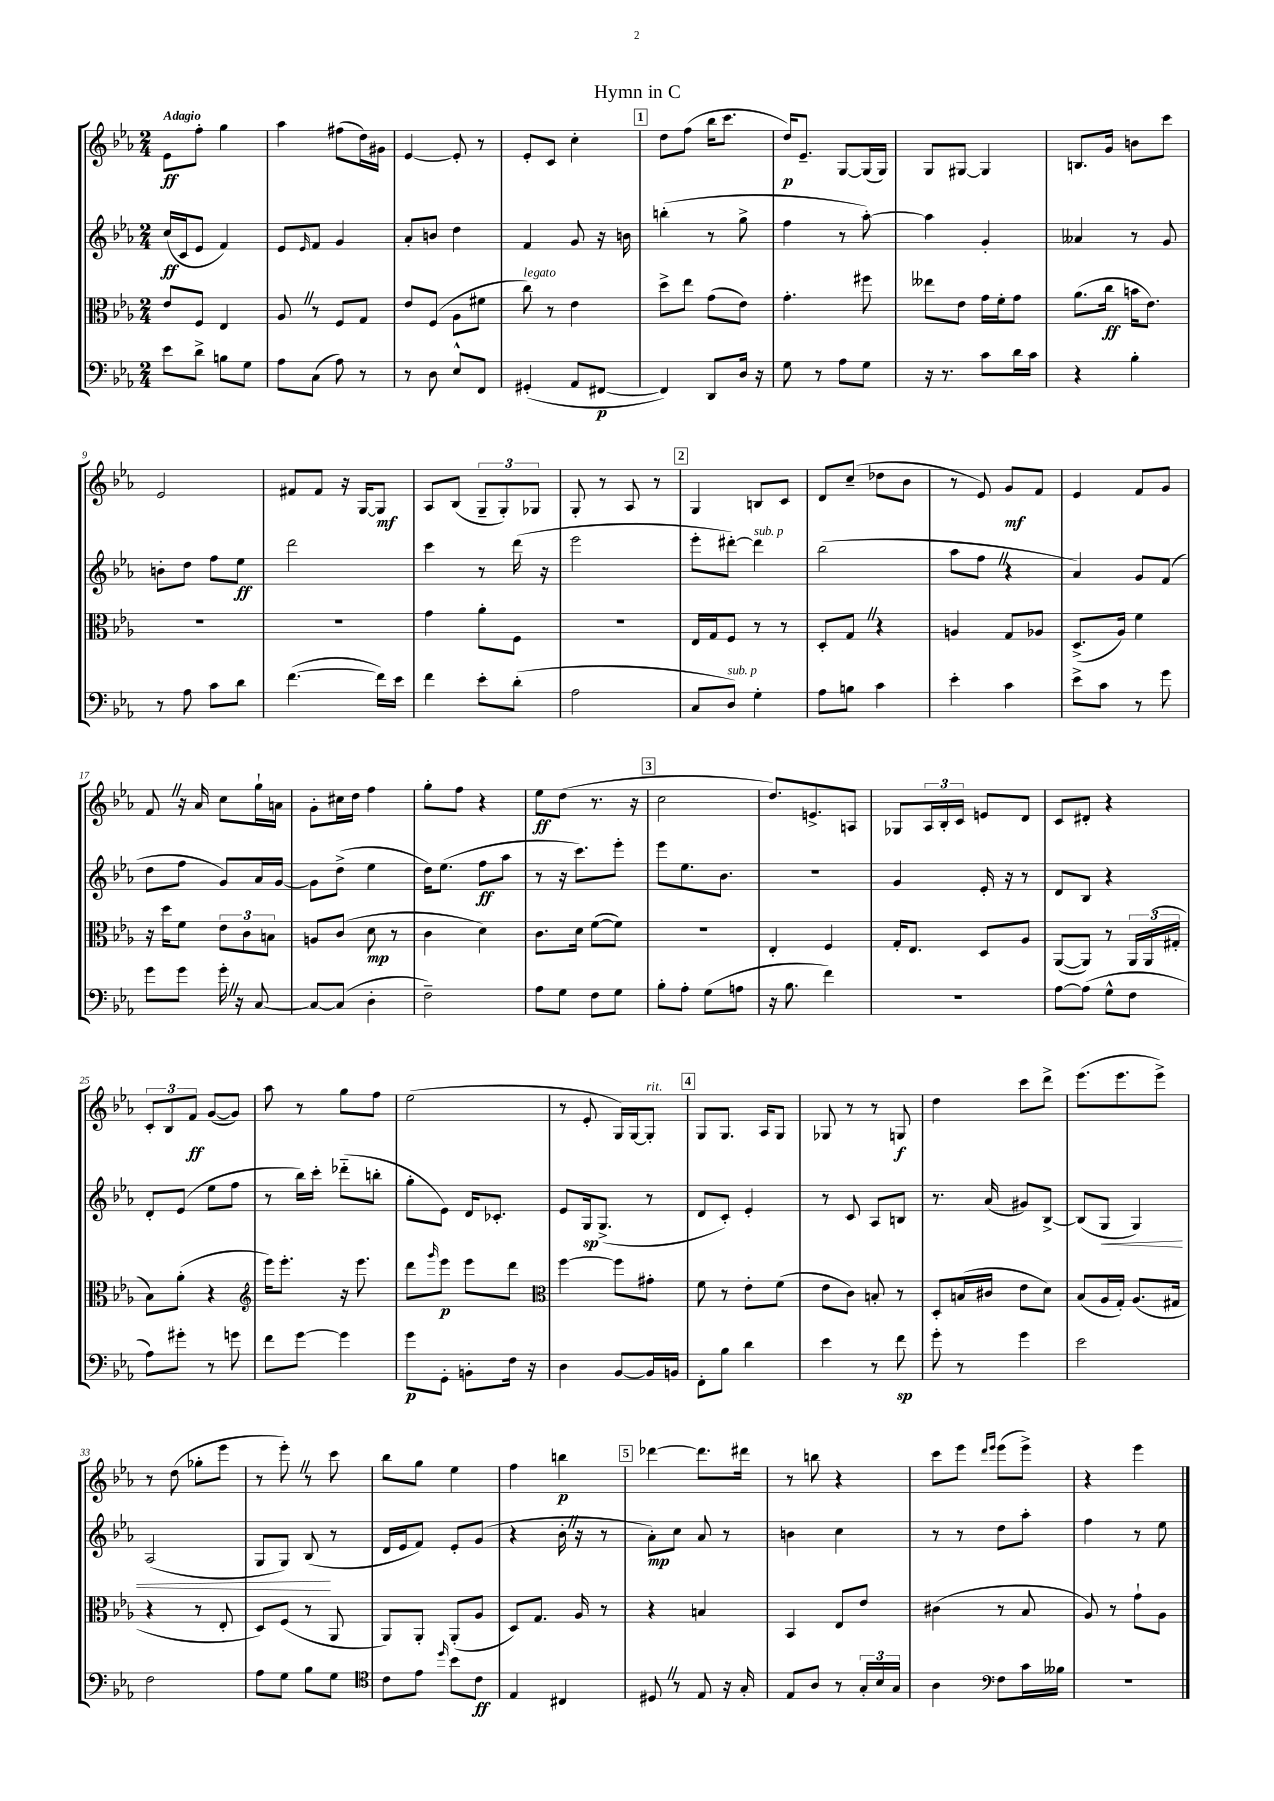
\header { title = "Hymn in C" }
<<
\new StaffGroup <<
\new Staff = "s0" {
    \clef treble \key ees \major \numericTimeSignature \time 2/4 \tempo "Adagio"
    ees'8\ff f''8-. g''4 |
    aes''4 fis''8( d''16) gis'16 |
    ees'4~ ees'8-. r8 |
    ees'8-. c'8 c''4-. |
    \mark \markup { \box "1" } d''8 f''8( bes''16 c'''8. |
    d''16\p) ees'8.-- g8~ g16( g16) |
    g8 gis8~ gis4 |
    b8. g'16 b'8 c'''8 |
    ees'2 |
    fis'8 fis'8 r16 g16~ g8\mf |
    aes8 bes8( \tuplet 3/2 { g8-- g8-.) ges8 } |
    g8-. r8 aes8 r8 |
    \mark \markup { \box "2" } g4 b8 c'8 |
    d'8 c''8--( des''8 bes'8 |
    r8 ees'8) g'8\mf f'8 |
    ees'4 f'8 g'8 |
    f'8 \once \override BreathingSign.text = \markup { \musicglyph "scripts.caesura.straight" } \breathe r16 aes'16 c''8 g''16-! a'16 |
    g'8-. cis''16 d''16 f''4 |
    g''8-. f''8 r4 |
    ees''8\ff d''8( r8. r16 |
    \mark \markup { \box "3" } c''2 |
    d''8.) e'8.-> a8 |
    ges8 \tuplet 3/2 { aes16 bes16-. c'16 } e'8 d'8 |
    c'8 dis'8-. r4 |
    \tuplet 3/2 { c'8-. bes8 f'8\ff } g'8~( g'8) |
    aes''8 r8 g''8 f''8 |
    ees''2( |
    r8 ees'8-. g16) g16~ g8-.^\markup { \italic "rit." } |
    \mark \markup { \box "4" } g8 g8. aes16 g8 |
    ges8 r8 r8 g8\f |
    d''4 c'''8 d'''8-> |
    ees'''8.( ees'''8. ees'''8->) |
    r8 d''8( ges''8-. ees'''8 |
    r8 ees'''8-.) \once \override BreathingSign.text = \markup { \musicglyph "scripts.caesura.straight" } \breathe r8 c'''8 |
    bes''8 g''8 ees''4 |
    f''4 b''4\p |
    \mark \markup { \box "5" } des'''4~ des'''8. dis'''16 |
    r8 b''8 r4 |
    c'''8 ees'''8 \grace { d'''16 ees'''16 } ees'''8( ees'''8->) |
    r4 ees'''4 \bar "|." |
}
\new Staff = "s1" {
    \clef treble \key ees \major \numericTimeSignature \time 2/4
    c''16\ff( c'16 ees'8 f'4) |
    ees'8 \grace { ees'16 } f'8 g'4 |
    aes'8-. b'8 d''4 |
    f'4 g'8 r16 b'16 |
    \mark \markup { \box "1" } b''4-.( r8 g''8-> |
    f''4 r8 aes''8~-.) |
    aes''4 g'4-. |
    aeses'4 r8 g'8 |
    b'8-. d''8 f''8 ees''8\ff |
    d'''2 |
    c'''4 r8 d'''16( r16 |
    ees'''2 |
    \mark \markup { \box "2" } ees'''8-. dis'''8~-.) dis'''4^\markup { \italic "sub. p" } |
    bes''2( |
    aes''8 f''8 \once \override BreathingSign.text = \markup { \musicglyph "scripts.caesura.straight" } \breathe r4 |
    aes'4) g'8 f'8( |
    d''8 f''8 g'8) aes'16 g'16~ |
    g'8 d''8->( ees''4 |
    d''16) ees''8.( f''8\ff aes''8 |
    r8 r16 c'''8.) ees'''8-. |
    \mark \markup { \box "3" } ees'''8 ees''8. bes'8. |
    r2 |
    g'4 ees'16-. r16 r8 |
    d'8 bes8 r4 |
    d'8-. ees'8( ees''8 f''8 |
    r8 bes''16) c'''16-. des'''8-_( b''8-. |
    g''8-. ees'8) d'16 ces'8.-. |
    ees'8 g16\sp g8.->( r8 |
    \mark \markup { \box "4" } d'8 c'8-.) ees'4-. |
    r8 c'8 aes8 b8 |
    r8. aes'16( gis'8) bes8~-> |
    bes8( g8\< g4) |
    aes2( |
    g8 g8) bes8\!( r8 |
    d'16 ees'16 f'8) ees'8-. g'8( |
    r4 bes'16-. \once \override BreathingSign.text = \markup { \musicglyph "scripts.caesura.straight" } \breathe r16 r8 |
    \mark \markup { \box "5" } aes'8-.\mp) c''8 aes'8 r8 |
    b'4 c''4 |
    r8 r8 d''8 aes''8-. |
    f''4 r8 ees''8 \bar "|." |
}
\new Staff = "s2" {
    \clef alto \key ees \major \numericTimeSignature \time 2/4
    ees'8 f8 ees4 |
    aes8 \once \override BreathingSign.text = \markup { \musicglyph "scripts.caesura.straight" } \breathe r8 f8 g8 |
    ees'8 f8( aes8 fis'8 |
    c''8^\markup { \italic "legato" }) r8 ees'4 |
    \mark \markup { \box "1" } d''8-> ees''8 g'8( ees'8) |
    g'4.-. fis''8 |
    eeses''8 ees'8 g'16 f'16-. g'8 |
    aes'8.( c''16\ff b'16 ees'8.) |
    R2 |
    R2 |
    g'4 aes'8-. f8 |
    R2 |
    \mark \markup { \box "2" } ees16 g16 f8 r8 r8 |
    d8-. g8 \once \override BreathingSign.text = \markup { \musicglyph "scripts.caesura.straight" } \breathe r4 |
    a4 g8 aes8 |
    d8.->( aes16) f'4 |
    r16 d''16 f'8 \tuplet 3/2 { ees'8 c'8 b8 } |
    a8 c'8( d'8\mp r8 |
    c'4 d'4) |
    c'8. d'16 f'8~( f'8) |
    \mark \markup { \box "3" } R2 |
    ees4-. f4 |
    g16-. ees8. d8 aes8 |
    aes,8~( aes,8) r8 \tuplet 3/2 { aes,16 aes,16( gis16-. } |
    bes8) aes'8-.( r4 |
    \clef treble ees'''16) ees'''8.-. r16 ees'''8. |
    d'''8 \grace { g'''16 } ees'''8\p ees'''8 d'''8 |
    \clef alto f''4~ f''8 gis'8-. |
    \mark \markup { \box "4" } f'8 r8 ees'8-. f'8( |
    ees'8 c'8) b8-. r8 |
    d8-. b16( cis'16 ees'8 d'8) |
    bes8( aes16 g16-.) aes8.( gis16 |
    r4 r8 ees8-. |
    d8) f8( r8 aes,8 |
    aes,8) aes,8-. aes,8-.( aes8 |
    d8) g8. aes16 r8 |
    \mark \markup { \box "5" } r4 b4 |
    bes,4 ees8 ees'8 |
    cis'4( r8 bes8 |
    aes8) r8 g'8-! aes8 \bar "|." |
}
\new Staff = "s3" {
    \clef bass \key ees \major \numericTimeSignature \time 2/4
    ees'8 d'8-> b8 g8 |
    aes8 c8( aes8) r8 |
    r8 d8 ees8-^ f,8 |
    gis,4-.( aes,8 fis,8~\p |
    \mark \markup { \box "1" } fis,4) d,8 d16 r16 |
    g8 r8 aes8 g8 |
    r16 r8. c'8 d'16 c'16 |
    r4 bes4-. |
    r8 aes8 c'8 d'8 |
    f'4.~( f'16) ees'16 |
    f'4 ees'8-. d'8-.( |
    aes2 |
    \mark \markup { \box "2" } c8 d8^\markup { \italic "sub. p" }) g4-. |
    aes8 b8 c'4 |
    ees'4-. c'4 |
    ees'8-> c'8 r8 g'8 |
    g'8 g'8 g'16-. \once \override BreathingSign.text = \markup { \musicglyph "scripts.caesura.straight" } \breathe r16 c8~ |
    c8~ c8( d4-. |
    f2--) |
    aes8 g8 f8 g8 |
    \mark \markup { \box "3" } bes8-. aes8-. g8( a8 |
    r16 bes8. f'4) |
    r2 |
    aes8~ aes8( g8-^ f8 |
    aes8) gis'8-. r8 g'8 |
    f'8 g'8~ g'4 |
    g'8\p g,8-. b,8-. f16 r16 |
    d4 bes,8~ bes,16 b,16 |
    \mark \markup { \box "4" } f,8-. bes8 d'4 |
    ees'4 r8 f'8\sp |
    g'8-. r8 g'4 |
    ees'2 |
    f2 |
    aes8 g8 bes8 g8 |
    \clef tenor c'8 ees'8 \grace { d''16 } bes'8 c'8\ff |
    ees4 cis4 |
    \mark \markup { \box "5" } dis8 \once \override BreathingSign.text = \markup { \musicglyph "scripts.caesura.straight" } \breathe r8 ees8 r16 g16-. |
    ees8 aes8 r8 \tuplet 3/2 { g16-. bes16 g16 } |
    aes4 \clef bass f8 c'16 beses16 |
    r2 \bar "|." |
}
>>
>>
